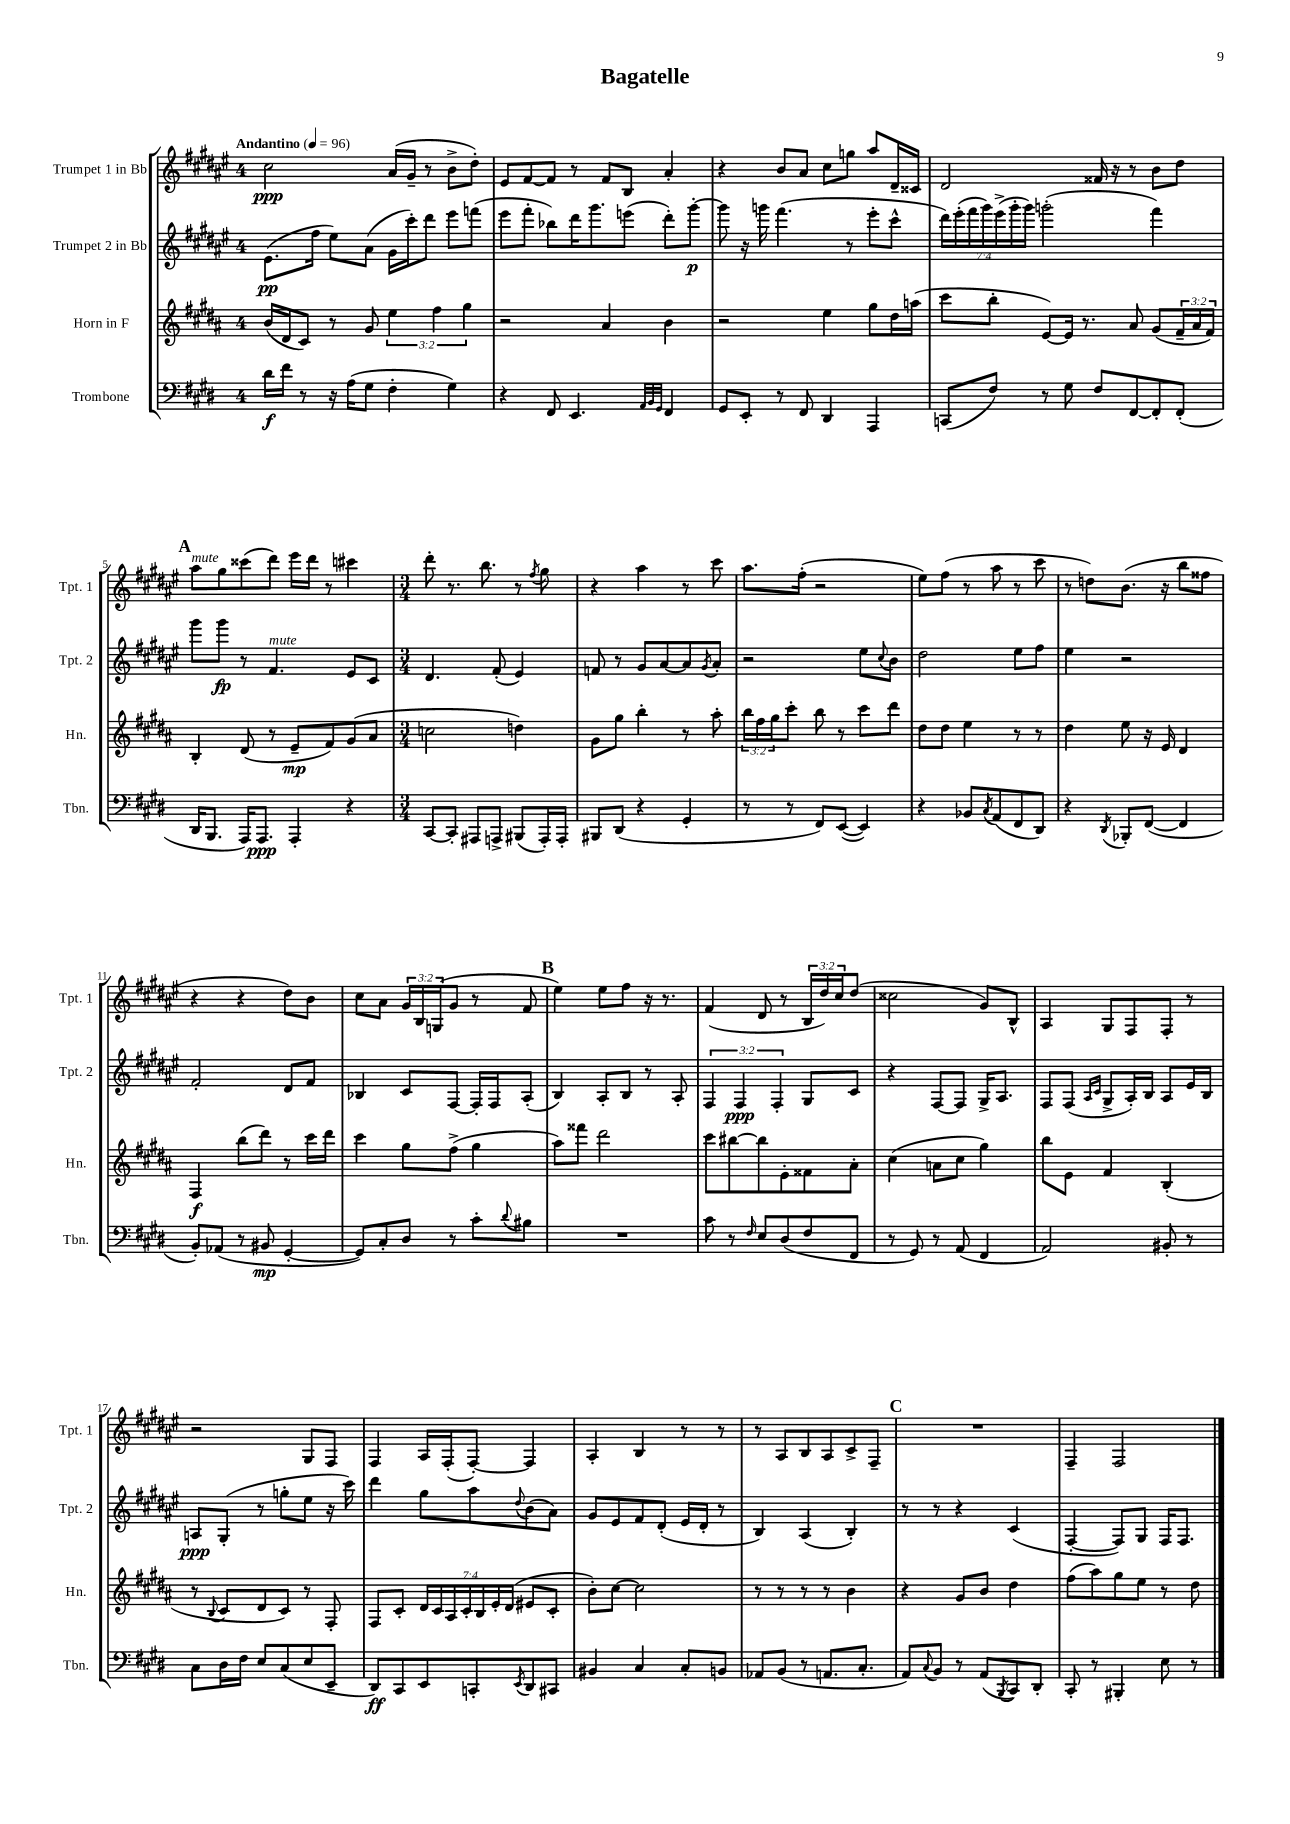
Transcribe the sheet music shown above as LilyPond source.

\header { title = "Bagatelle" }
<<
\new StaffGroup <<
\new Staff = "s0" \with { instrumentName = "Trumpet 1 in Bb" shortInstrumentName = "Tpt. 1" } {
    \clef treble \key fis \major \once \override Staff.TimeSignature.style = #'single-digit \time 4/4 \override Staff.TupletNumber.text = #tuplet-number::calc-fraction-text \tempo "Andantino" 4 = 96
    cis''2\ppp ais'16( gis'16-- r8 b'8-> dis''8-.) |
    eis'8 fis'8~ fis'8 r8 fis'8 b8 ais'4-. |
    r4 b'8 ais'8 cis''8 g''8 ais''8 dis'16-- cisis'16 |
    dis'2 fisis'16 r16 r8 b'8 dis''8 |
    \mark \markup { \bold "A" } ais''8^\markup { \italic "mute" } gis''8 cisis'''8( dis'''8) eis'''16 dis'''16 r8 cis'''4 |
    \numericTimeSignature \time 3/4 dis'''8-. r8. b''8. r8 \acciaccatura { fis''8 } gis''8 |
    r4 ais''4 r8 cis'''8 |
    ais''8. fis''16-.( r2 |
    eis''8) fis''8( r8 ais''8 r8 cis'''8 |
    r8 d''8) b'8.( r16 b''8 fisis''8 |
    r4 r4 dis''8) b'8 |
    cis''8 ais'8 \tuplet 3/2 { gis'16 b16 g16( } gis'8 r8 fis'8 |
    \mark \markup { \bold "B" } eis''4) eis''8 fis''8 r16 r8. |
    fis'4( dis'8 r8 \tuplet 3/2 { b16 dis''16) cis''16 } dis''8( |
    cisis''2 gis'8) b8-^ |
    ais4 gis8 fis8 fis8-. r8 |
    r2 gis8 fis8 |
    fis4 ais16 fis16-.( fis8~-.) fis4 |
    ais4-. b4 r8 r8 |
    r8 ais8 b8 ais8 cis'8-> fis8-- |
    \mark \markup { \bold "C" } R2. |
    fis4-- fis2 \bar "|." |
}
\new Staff = "s1" \with { instrumentName = "Trumpet 2 in Bb" shortInstrumentName = "Tpt. 2" } {
    \clef treble \key fis \major \once \override Staff.TimeSignature.style = #'single-digit \time 4/4 \override Staff.TupletNumber.text = #tuplet-number::calc-fraction-text
    eis'8.\pp( fis''16 eis''8) ais'8( gis'16 cis'''16-.) dis'''8 eis'''8 f'''8( |
    eis'''8 fis'''8-. bes''8) dis'''16 gis'''8. e'''8( dis'''8-.) gis'''8~-.\p |
    gis'''8 r16 g'''16 fis'''4.( r8 eis'''8-. cis'''8-^ |
    \tuplet 7/4 { dis'''16) eis'''16-.( fis'''16 gis'''16) eis'''16->( gis'''16-. gis'''16) } g'''2-.( fis'''4) |
    \mark \markup { \bold "A" } gis'''8 gis'''8\fp r8 fis'4.^\markup { \italic "mute" } eis'8 cis'8 |
    \numericTimeSignature \time 3/4 dis'4. fis'8-.( eis'4) |
    f'8 r8 gis'8 ais'8~ ais'8 \acciaccatura { gis'8 } ais'8-. |
    r2 eis''8 \appoggiatura { cis''8 } b'8 |
    dis''2 eis''8 fis''8 |
    eis''4 r2 |
    fis'2-. dis'8 fis'8 |
    bes4 cis'8 fis8~ fis16-. fis16 ais8-.( |
    \mark \markup { \bold "B" } b4) ais8-. b8 r8 ais8-. |
    \tuplet 3/2 { fis4 fis4\ppp fis4-. } gis8 cis'8 |
    r4 fis8~ fis8 gis16-> ais8. |
    fis8 fis8( \grace { ais16 cis'16 } gis8-> ais16-.) b16 ais8 eis'16 b16 |
    a8\ppp gis8-.( r8 g''8-. eis''8 r16 cis'''16) |
    dis'''4 gis''8 ais''8 \appoggiatura { dis''8 } b'8( ais'8) |
    gis'8 eis'8 fis'8 dis'8-.( eis'16 dis'16-. r8 |
    b4) ais4( b4-.) |
    \mark \markup { \bold "C" } r8 r8 r4 cis'4( |
    fis4~-. fis8) gis8 fis16 fis8. \bar "|." |
}
\new Staff = "s2" \with { instrumentName = "Horn in F" shortInstrumentName = "Hn." } {
    \clef treble \key b \major \once \override Staff.TimeSignature.style = #'single-digit \time 4/4 \override Staff.TupletNumber.text = #tuplet-number::calc-fraction-text
    b'16( dis'16 cis'8) r8 gis'8 \tuplet 3/2 { e''4 fis''4 gis''4 } |
    r2 ais'4 b'4 |
    r2 e''4 gis''8 dis''16 a''16( |
    cis'''8 b''8-. e'8~) e'16 r8. ais'8 gis'8( \tuplet 3/2 { fis'16-- ais'16 fis'16) } |
    \mark \markup { \bold "A" } b4-. dis'8( r8 e'8--\mp fis'8) gis'8( ais'8 |
    \numericTimeSignature \time 3/4 c''2 d''4) |
    gis'8 gis''8 b''4-. r8 ais''8-. |
    \tuplet 3/2 { b''16 fis''16 gis''16 } cis'''8-. b''8 r8 cis'''8 dis'''8 |
    dis''8 dis''8 e''4 r8 r8 |
    dis''4 e''8 r16 e'16 dis'4 |
    fis4\f b''8( dis'''8) r8 cis'''16 dis'''16 |
    cis'''4 gis''8 fis''8->( gis''4 |
    \mark \markup { \bold "B" } ais''8) fisis'''8 dis'''2 |
    cis'''8 bis''8~ bis''8 e'8-. fisis'8 ais'8-. |
    cis''4( a'8 cis''8 gis''4) |
    b''8 e'8 fis'4 b4-.( |
    r8 \appoggiatura { b8 } cis'8 dis'8 cis'8) r8 fis8-. |
    fis8 cis'8-. \tuplet 7/4 { dis'16 cis'16 ais16 cis'16-. b16 e'16-. dis'16( } eis'8 cis'8-. |
    b'8-.) cis''8~ cis''2 |
    r8 r8 r8 r8 b'4 |
    \mark \markup { \bold "C" } r4 gis'8 b'8 dis''4 |
    fis''8( ais''8) gis''8 e''8 r8 dis''8 \bar "|." |
}
\new Staff = "s3" \with { instrumentName = "Trombone" shortInstrumentName = "Tbn." } {
    \clef bass \key e \major \once \override Staff.TimeSignature.style = #'single-digit \time 4/4
    dis'16\f fis'16 r8 r16 a16( gis8 fis4-. gis4) |
    r4 fis,8 e,4. \grace { a,32 b,32 gis,32 } fis,4 |
    gis,8 e,8-. r8 fis,8 dis,4 a,,4 |
    c,8( fis8) r8 gis8 fis8 fis,8~ fis,8-. fis,8-.( |
    \mark \markup { \bold "A" } dis,16 b,,8. a,,16) a,,8.\ppp a,,4-. r4 |
    \numericTimeSignature \time 3/4 cis,8~ cis,8-. ais,,8 a,,8-> bis,,8( a,,16-.) a,,16-. |
    bis,,8 dis,8( r4 gis,4-. |
    r8 r8 fis,8) e,8~( e,4) |
    r4 bes,8 \acciaccatura { cis8 } a,8( fis,8 dis,8) |
    r4 \acciaccatura { dis,8 } bes,,8-. fis,8~( fis,4 |
    b,8-.) aes,8( r8 bis,8\mp gis,4~-. |
    gis,8) cis8-. dis8 r8 cis'8-. \appoggiatura { dis'8 } bis8 |
    \mark \markup { \bold "B" } R2. |
    cis'8 r8 \grace { fis16 } e8 dis8( fis8 fis,8 |
    r8 gis,8) r8 a,8( fis,4 |
    a,2) bis,8-. r8 |
    cis8 dis16 fis16 e8 cis8( e8 e,8-- |
    dis,8\ff) cis,8 e,8 c,8-. \acciaccatura { e,8 } dis,8 cis,8 |
    bis,4 cis4 cis8-. b,8 |
    aes,8 b,8( r8 a,8. cis8.-. |
    \mark \markup { \bold "C" } a,8) \appoggiatura { cis8 } b,8 r8 a,8( \acciaccatura { b,,8 } cis,8) dis,8-. |
    cis,8-. r8 bis,,4-. e8 r8 \bar "|." |
}
>>
>>
